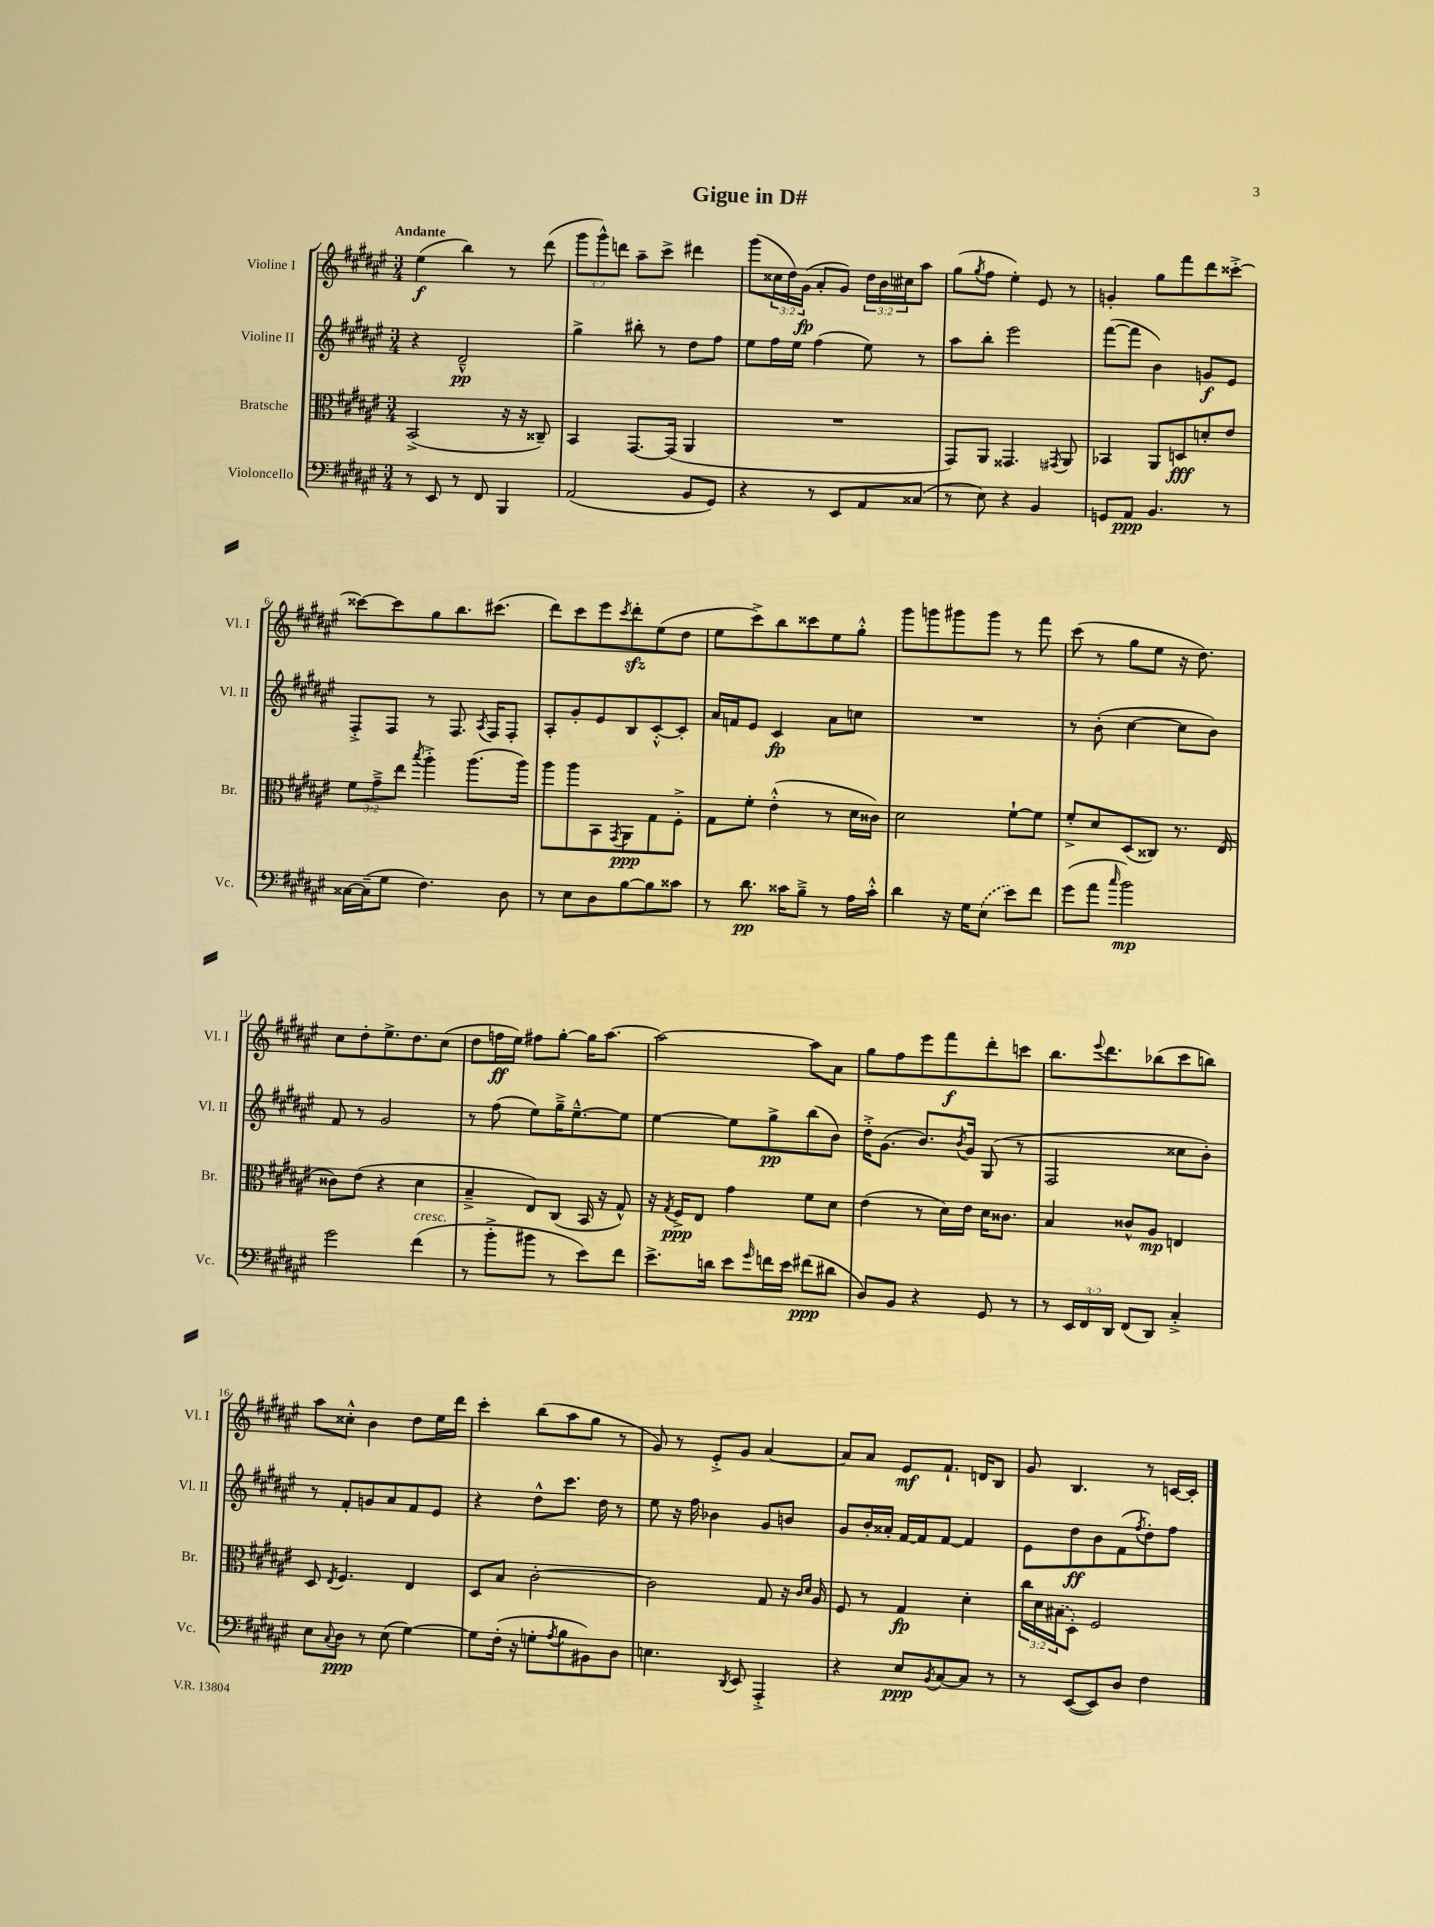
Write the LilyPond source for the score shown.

\header { title = "Gigue in D#" }
<<
\new StaffGroup <<
\new Staff = "s0" \with { instrumentName = "Violine I" shortInstrumentName = "Vl. I" } {
    \clef treble \key fis \major \numericTimeSignature \time 3/4 \override Staff.TupletNumber.text = #tuplet-number::calc-fraction-text \tempo "Andante"
    eis''4\f( b''4) r8 dis'''8( |
    \tuplet 3/2 { gis'''8 gis'''8-^) d'''8 } ais''8-- cis'''8-> dis'''4 |
    gis'''8( \tuplet 3/2 { cisis''16 dis''16) gis'16\fp( } ais'8-. gis'8) \tuplet 3/2 { dis''16 b'16 cis''16 } ais''8 |
    gis''8( \acciaccatura { gis''8 } fis''8 eis''4-.) eis'8 r8 |
    g'4-. gis''8 fis'''8 dis'''8 cisis'''8~-.-> |
    cisis'''8~ cisis'''8 gis''8 b''8. cis'''8.( |
    dis'''8) cis'''8 eis'''8 \acciaccatura { cis'''8 } dis'''8-.\sfz eis''8( dis''8 |
    eis''8 cis'''8->) b''8 cisis'''8 eis''8 gis''8-.-^ |
    gis'''8 g'''8 gis'''8 gis'''8 r8 fis'''8 |
    cis'''8( r8 gis''8 eis''8 r16 dis''8.) |
    cis''8 dis''8-. eis''8.-> dis''8. cis''8( |
    dis''8 f''16\ff eis''16) fis''8 gis''8~-. gis''16 ais''8.~ |
    ais''2~ ais''8 ais'8 |
    gis''8 fis''8 eis'''8 fis'''8\f dis'''8-. c'''8 |
    b''8. \appoggiatura { eis'''8 } dis'''8. bes''8( cis'''8 b''8) |
    ais''8 cisis''8-.-^ b'4 dis''8 eis''16 dis'''16 |
    cis'''4-. b''8( ais''8 gis''8 r8 |
    gis'8) r8 eis'8-.-> gis'8 ais'4~ |
    ais'8 ais'8 eis'8\mf fis'8.-! d'16 b8 |
    gis'8 b4. r8 c'16~ c'16-. \bar "|." |
}
\new Staff = "s1" \with { instrumentName = "Violine II" shortInstrumentName = "Vl. II" } {
    \clef treble \key fis \major \numericTimeSignature \time 3/4
    r4 dis'2---^\pp |
    gis''4-> bis''8-. r8 dis''8 fis''8 |
    eis''8 fis''16 eis''16 fis''4( eis''8) r8 |
    ais''8 b''8-. eis'''2 |
    fis'''8~( fis'''8 b'4) g'8\f eis'8 |
    fis8-.-> fis8 r8 fis8. \acciaccatura { ais8 } fis16 fis8-. |
    ais8-. gis'8-. eis'8 b8 cis'8~-.-^ cis'8-. |
    ais'16 f'16 eis'8 cis'4\fp ais'8 c''8 |
    R2. |
    r8 b'8-.( cis''4~ cis''8 b'8) |
    fis'8 r8 gis'2 |
    r8 fis''8( eis''8) gis''16---> eis''8.~---^ eis''8 |
    eis''4~ eis''8 gis''8->\pp b''8( b'8) |
    dis''16-.-> gis'8.( b'8.) \acciaccatura { b'8 } gis'16 gis8( r8 |
    fis2 cisis''8 b'8-.) |
    r8 fis'8-. g'8 ais'8 fis'8 eis'8 |
    r4 dis''8-^ cis'''8. dis''16 r8 |
    eis''8 r16 fis''16 bes'4 gis'8 b'8 |
    gis'8 b'16-. aisis'16-. fis'16~ fis'16 fis'8~ fis'4 |
    eis'8 dis''8\ff b'8 fis'8( \acciaccatura { fis''8 } dis''8-.) fis''8 \bar "|." |
}
\new Staff = "s2" \with { instrumentName = "Bratsche" shortInstrumentName = "Br." } {
    \clef alto \key fis \major \numericTimeSignature \time 3/4 \override Staff.TupletNumber.text = #tuplet-number::calc-fraction-text
    b,2->( r16 r16 cisis8--) |
    b,4 gis,8.~ gis,16( ais,4 |
    R2. |
    gis,8) ais,8 gisis,4. \acciaccatura { gis,8 } ais,8 |
    bes,4 ais,8 d8\fff d'8-. eis'8 |
    \tuplet 3/2 { fis'8 gis'8---> eis''8 } \acciaccatura { b''8 } ais''4-.-> ais''8.( ais''16) |
    ais''8 ais''8 b,8 \acciaccatura { gis,8 } ais,8\ppp gis8 fis8-.-> |
    gis8 fis'8-. eis'4-.-^( r8 dis'16 cisis'16) |
    dis'2 fis'8~-! fis'8 |
    fis'8-.-> dis'8 dis8( cisis8) r8. eis16( |
    cisis'8) eis'8( r4 dis'4 |
    b4---> eis8) cis8( b,16 r16 gis8-^) |
    r16 \acciaccatura { gis8 } fis16->\ppp eis8 gis'4 fis'8 dis'8 |
    eis'4( r8 dis'16) eis'16 dis'16 cisis'8. |
    b4 cisis'8-^ ais8\mp e4 |
    dis8 \acciaccatura { eis8 } fis4. eis4 |
    dis8 b8 cis'2~-. |
    cis'2 gis8 r16 \grace { cis'16 dis'16 } ais16 |
    fis8 r8 gis4\fp dis'4-. |
    \tuplet 3/2 { cis''16 dis'16 \once \slurDashed bis16( } dis8-.) fis2 \bar "|." |
}
\new Staff = "s3" \with { instrumentName = "Violoncello" shortInstrumentName = "Vc." } {
    \clef bass \key fis \major \numericTimeSignature \time 3/4 \override Staff.TupletNumber.text = #tuplet-number::calc-fraction-text
    r8 eis,8 r8 fis,8 b,,4 |
    ais,2( b,8 gis,8) |
    r4 r8 eis,8 ais,8 cisis8( |
    r8 eis8) r4 b,4 |
    g,8 ais,8\ppp b,4. r8 |
    cisis16~ cisis16--( gis8 fis4.) dis8 |
    r8 eis8 dis8 b8~ b8 cisis'8 |
    r8 dis'8.\pp cisis'16 b8---> r8 ais16 cisis'16-.-^ |
    dis'4 r16 gis16 \once \slurDashed eis8( eis'8) fis'8 |
    gis'8( ais'8 \grace { cis''16 } b'2\mp) |
    gis'2 fis'4^\markup { \italic "cresc." }( |
    r8 b'8-.-> bis'8 r8 eis'8) fis'8 |
    eis'8.-> d'16 eis'8 \grace { gis'16 } f'16 eis'16 fis'8\ppp( dis'8 |
    dis8) b,8 r4 gis,8 r8 |
    r8 \tuplet 3/2 { eis,16 fis,16 dis,16 } fis,8( dis,8) cis4-.-> |
    eis8 \appoggiatura { cis8 } dis8\ppp r8 eis8( gis4~) |
    gis8 fis16-.( r16 g8-. \acciaccatura { ais8 } b8 bis,8) dis8 |
    e4. \acciaccatura { dis,8 } eis,8 ais,,4-.-> |
    r4 eis8\ppp \acciaccatura { b,8 } cis8~ cis8 r8 |
    r8 eis,8~( eis,8) dis8 fis4 \bar "|." |
}
>>
>>
